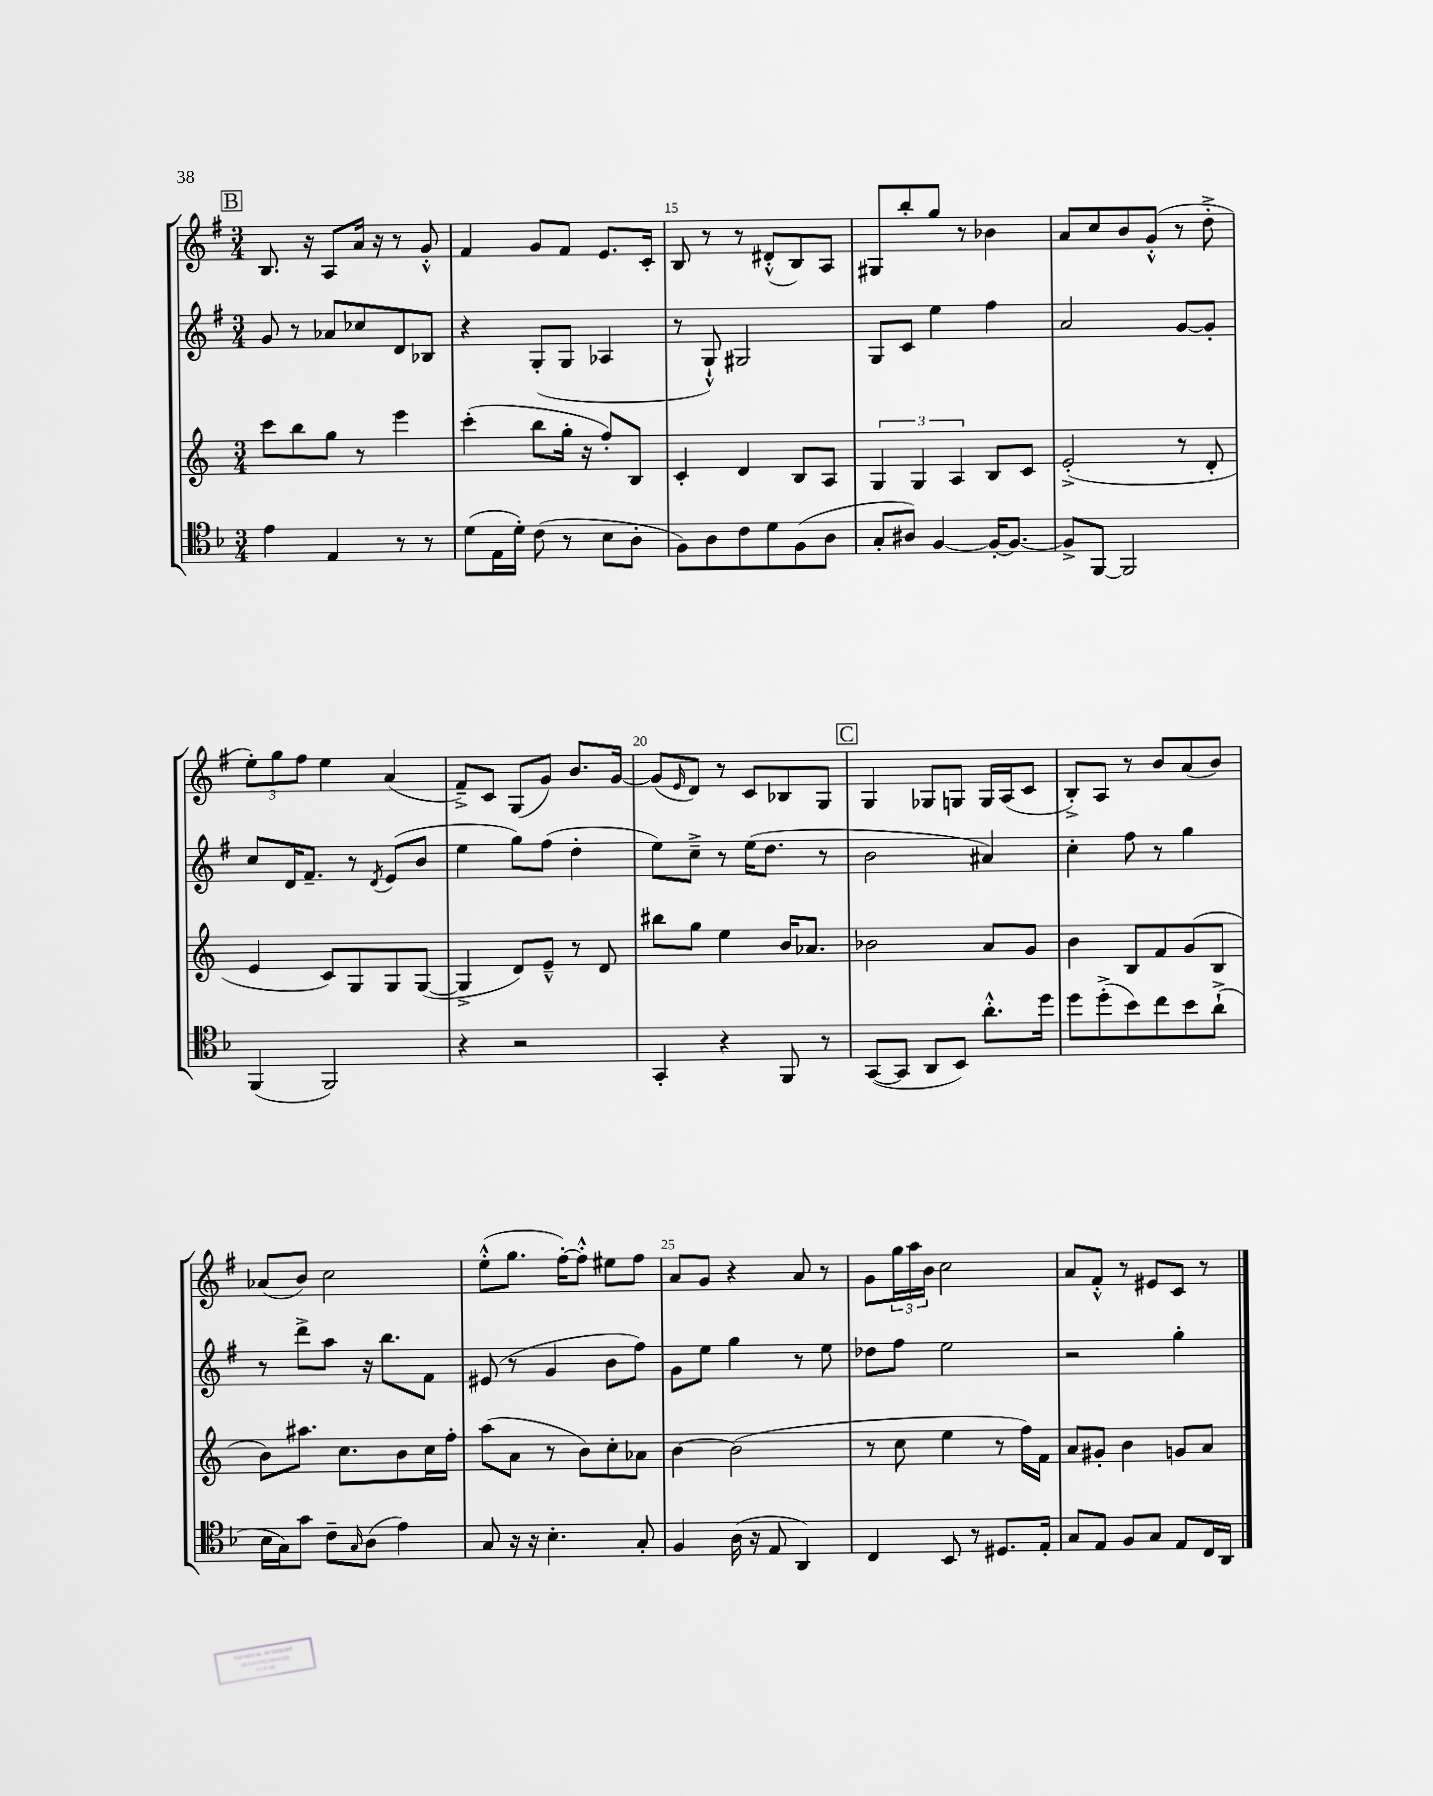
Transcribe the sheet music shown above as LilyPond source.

<<
\new StaffGroup <<
\new Staff = "s0" {
    \clef treble \key g \major \numericTimeSignature \time 3/4
    \mark \markup { \box "B" } b8. r16 a8 a'16 r16 r8 g'8-.-^ |
    fis'4 g'8 fis'8 e'8. c'16-. |
    b8 r8 r8 dis'8-.-^( b8) a8 |
    gis8 b''8-. g''8 r8 bes'4 |
    a'8 c''8 b'8 g'8-.-^( r8 d''8-.-> |
    \tuplet 3/2 { e''8-.) g''8 fis''8 } e''4 a'4( |
    fis'8--->) c'8 g8( g'8) b'8. g'16~ |
    g'8( \grace { e'16 } d'8) r8 c'8 bes8 g8 |
    \mark \markup { \box "C" } g4 ges8 g8 g16 a16( c'8 |
    b8-.->) a8 r8 b'8 a'8( b'8) |
    aes'8( b'8) c''2 |
    e''8-.-^( g''8. fis''16~-.) fis''8-.-^ eis''8 fis''8 |
    a'8 g'8 r4 a'8 r8 |
    g'8 \tuplet 3/2 { g''16 a''16 b'16 } c''2 |
    a'8 fis'8-.-^ r8 eis'8 c'8 r8 \bar "|." |
}
\new Staff = "s1" {
    \clef treble \key g \major \numericTimeSignature \time 3/4
    \mark \markup { \box "B" } g'8 r8 aes'8 ces''8 d'8 bes8 |
    r4 g8-.( g8 aes4 |
    r8 g8-!-^) gis2 |
    g8 c'8 e''4 fis''4 |
    a'2 g'8~ g'8-. |
    c''8 d'16 fis'8.-- r8 \acciaccatura { d'8 } e'8( b'8 |
    e''4 g''8) fis''8( d''4-. |
    e''8) c''8---> r8 e''16( d''8. r8 |
    \mark \markup { \box "C" } b'2 ais'4) |
    c''4-. fis''8 r8 g''4 |
    r8 d'''8-> a''8 r16 b''8. fis'8 |
    eis'8( r8 g'4 b'8 fis''8) |
    g'8 e''8 g''4 r8 e''8 |
    des''8 fis''8 e''2 |
    r2 g''4-. \bar "|." |
}
\new Staff = "s2" {
    \clef treble \key c \major \numericTimeSignature \time 3/4
    \mark \markup { \box "B" } c'''8 b''8 g''8 r8 e'''4 |
    c'''4-.( b''8 g''16-. r16 f''8-.) b8 |
    c'4-. d'4 b8 a8 |
    \tuplet 3/2 { g4 g4 a4 } b8 c'8 |
    e'2-.->( r8 d'8-. |
    e'4 c'8) g8 g8 g8~( |
    g4-> d'8) e'8---^ r8 d'8 |
    bis''8 g''8 e''4 b'16 aes'8. |
    \mark \markup { \box "C" } bes'2 a'8 g'8 |
    b'4 b8 f'8 g'8( b8 |
    b'8) ais''8. c''8. b'8 c''16 f''16-. |
    a''8( a'8 r8 b'8) c''8-. aes'8 |
    b'4~ b'2( |
    r8 c''8 e''4 r8 f''16) f'16 |
    a'8 gis'8-. b'4 g'8 a'8 \bar "|." |
}
\new Staff = "s3" {
    \clef tenor \key f \major \numericTimeSignature \time 3/4
    \mark \markup { \box "B" } e'4 e4 r8 r8 |
    d'8( e16 d'16-.) c'8( r8 bes8 a8-. |
    f8) a8 c'8 d'8 f8( a8 |
    g8-. ais8) f4~ f16~-. f8.~ |
    f8-> f,8~ f,2 |
    f,4( f,2) |
    r4 r2 |
    g,4-. r4 f,8 r8 |
    \mark \markup { \box "C" } g,8~( g,8 a,8 bes,8) a'8.-.-^ d''16 |
    d''8 d''8-.->( bes'8) c''8 bes'8 a'8-!->( |
    bes16 g16) g'8 c'8-- \grace { g16 } a8( e'4) |
    g8 r16 r16 bes4.-. g8-. |
    f4 a16( r16 e8 a,4) |
    c4 bes,8 r8 dis8. e16-. |
    g8 e8 f8 g8 e8 c16 a,16 \bar "|." |
}
>>
>>
\layout { \context { \Score currentBarNumber = #13 \override BarNumber.break-visibility = ##(#f #t #t) barNumberVisibility = #(every-nth-bar-number-visible 5) } }
